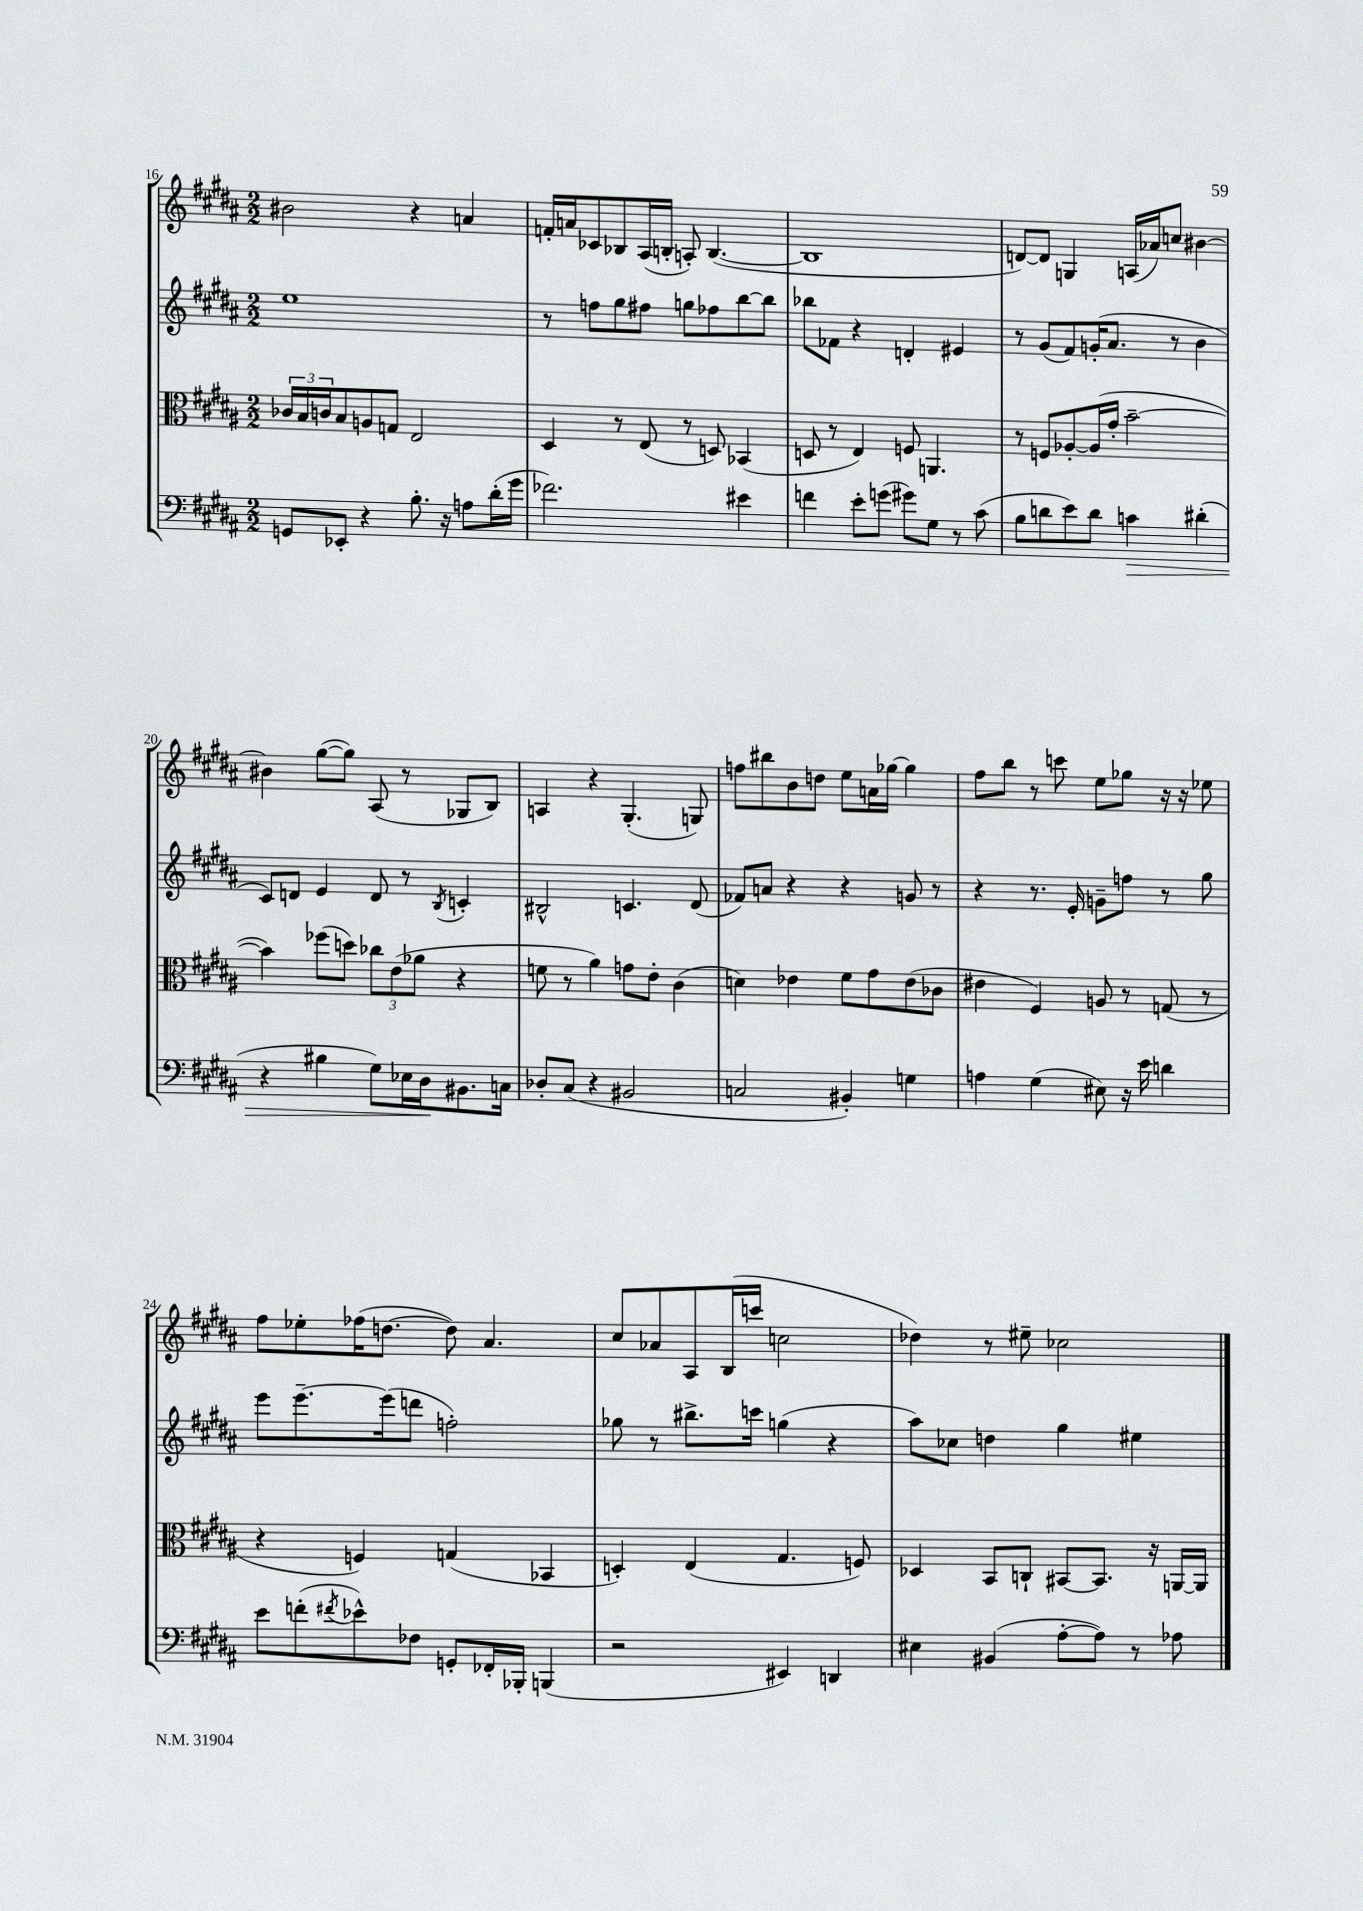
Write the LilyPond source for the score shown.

<<
\new StaffGroup <<
\new Staff = "s0" {
    \clef treble \key b \major \numericTimeSignature \time 2/2
    bis'2 r4 a'4 |
    f'16-. a'16 ces'8 bes8 ais16( b16-. a8-.) b4.~( |
    b1 |
    d'8~) d'8 g4 a16( aes'16) c''8 bis'4~ |
    bis'4 gis''8~( gis''8) ais8( r8 ges8 b8) |
    a4 r4 gis4.-.( g8) |
    f''8 bis''8 b'8 d''8 e''8 a'16 ges''16~ ges''4 |
    fis''8 b''8 r8 c'''8 e''8 ges''8 r16 r16 ees''8 |
    fis''8 ees''8-. fes''16( d''8.~ d''8) ais'4. |
    cis''8 aes'8 ais8 b16( c'''16 c''2 |
    des''4) r8 eis''8-- ces''2 \bar "|." |
}
\new Staff = "s1" {
    \clef treble \key b \major \numericTimeSignature \time 2/2
    e''1 |
    r8 f''8 gis''8 fis''8 g''8 fes''8 b''8~ b''8 |
    bes''8 fes'8 r4 d'4-. eis'4 |
    r8 gis'8( fis'8) g'16-.( ais'8. r8 b'4 |
    cis'8) d'8 e'4 d'8 r8 \acciaccatura { b8 } c'4-. |
    bis2-^ c'4. dis'8( |
    fes'8) a'8 r4 r4 g'8 r8 |
    r4 r8. e'16-. g'8-- f''8 r8 gis''8 |
    e'''8 e'''8.~-- e'''16( d'''8 f''2-.) |
    ges''8 r8 bis''8.-> c'''16 g''4( r4 |
    ais''8) ces''8 d''4 gis''4 eis''4 \bar "|." |
}
\new Staff = "s2" {
    \clef alto \key b \major \numericTimeSignature \time 2/2
    \tuplet 3/2 { ces'16 b16 c'16 } b8 a8 g8 e2 |
    dis4 r8 e8( r8 d8) bes,4( |
    d8 r8 e4) f8 a,4. |
    r8 f8 aes8~-. aes16( gis'16-. b'2~-- |
    b'4) fes''8( d''8) \tuplet 3/2 { ces''8 e'8( aes'8 } r4 |
    f'8 r8 ais'4) g'8 e'8-. cis'4( |
    d'4) ees'4 fis'8 gis'8 ees'8( ces'8 |
    eis'4 fis4) a8 r8 g8( r8 |
    r4 f4) g4( bes,4 |
    d4-.) e4( gis4. f8) |
    des4 b,8 c8-! bis,8~ bis,8. r16 a,16~ a,16 \bar "|." |
}
\new Staff = "s3" {
    \clef bass \key b \major \numericTimeSignature \time 2/2
    g,8 ees,8-. r4 b8.-. r16 a8 dis'16-.( gis'16 |
    fes'2.) eis'4 |
    f'4 e'8-. g'8( gis'8) gis8 r8 cis'8( |
    b8 d'8 e'8) d'8 c'4\> dis'4-.( |
    r4 bis4 gis8) ees16 dis16\! bis,8. c16 |
    des8-. cis8( r4 bis,2 |
    c2 bis,4-.) g4 |
    a4 gis4( eis8) r16 e'16 d'4 |
    e'8 f'8-.( \acciaccatura { fis'8 } ees'8-^) fes8 g,8-. fes,16-. bes,,16-. b,,4( |
    r2 eis,4) d,4 |
    eis4 bis,4( ais8~-. ais8) r8 aes8 \bar "|." |
}
>>
>>
\layout { \context { \Score currentBarNumber = #16 } }
